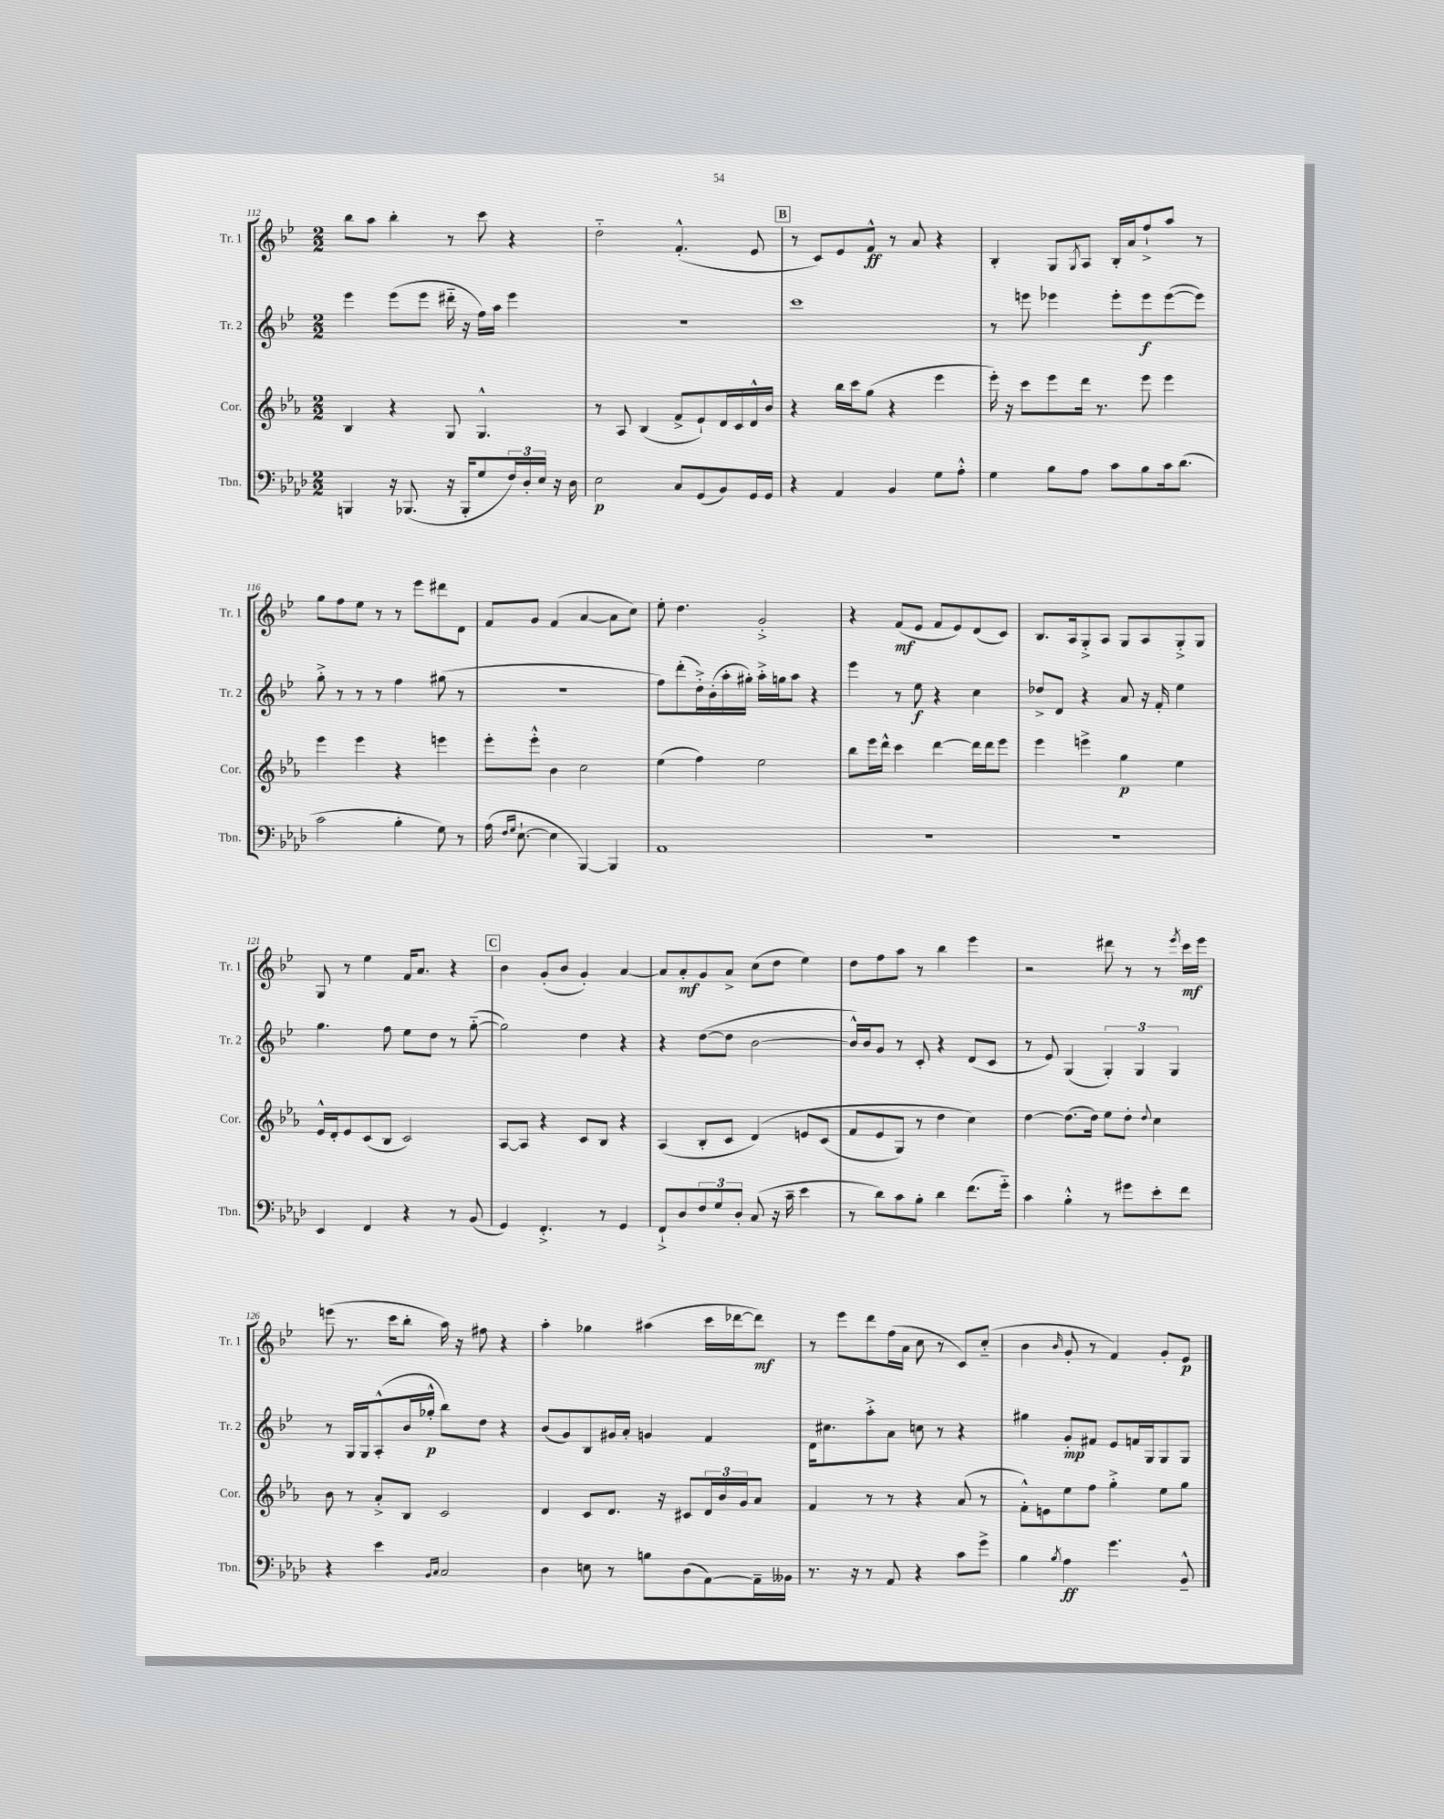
<<
\new StaffGroup <<
\new Staff = "s0" \with { instrumentName = "Tr. 1" shortInstrumentName = "Tr. 1" } {
    \clef treble \key bes \major \numericTimeSignature \time 2/2
    bes''8 a''8 bes''4-. r8 c'''8 r4 |
    d''2-_ f'4.-.-^( ees'8 |
    \mark \markup { \box "B" } r8 c'8) ees'8 f'8-^\ff r8 a'8 r4 |
    bes4-. g8 \acciaccatura { g8 } a8 bes16-. a'16 f''8-!-> a''8 r8 |
    g''8 f''8 ees''8 r8 r8 ees'''8 dis'''8 d'8 |
    f'8 g'8 f'4( a'4~ a'8 c''8) |
    ees''8-. d''4. g'2-.-> |
    r4 f'8\mf( ees'8 f'8 ees'8) d'8( c'8) |
    bes8. a16 g8-.-> a8 g8 a8 g8-.-> g8 |
    g8 r8 ees''4 f'16 a'8. r4 |
    \mark \markup { \box "C" } bes'4 g'8-.( bes'8 g'4-.) a'4~ |
    a'8 a'8-.\mf g'8 a'8-> c''8( d''8 ees''4) |
    d''8 f''8 a''8 r8 bes''4 ees'''4 |
    r2 dis'''8 r8 r8 \acciaccatura { ees'''8 } c'''16\mf ees'''16 |
    e'''8( r8. c'''16 bes''8-. a''16) r16 fis''8 r4 |
    a''4-. ges''4 ais''4( c'''16 des'''16~ des'''8\mf) |
    r8 ees'''8 d'''8 f''16( a'16 c''8 r8 c'8) c''8-_( |
    bes'4 \grace { bes'16 } g'8-. r8 f'4) g'8-. ees'8\p \bar "|." |
}
\new Staff = "s1" \with { instrumentName = "Tr. 2" shortInstrumentName = "Tr. 2" } {
    \clef treble \key bes \major \numericTimeSignature \time 2/2
    ees'''4 ees'''8( ees'''8 dis'''16-_ r16 f''16) a''16 ees'''4 |
    r1 |
    \mark \markup { \box "B" } c'''1 |
    r8 e'''8 ees'''4 ees'''8-. ees'''8\f ees'''8~( ees'''8) |
    g''8-.-> r8 r8 r8 f''4 gis''8( r8 |
    R1 |
    f''8) d'''8-.( d''16-.->) bes'16-.( a''16-. gis''16-.) a''16-.-> g''16 a''8 r4 |
    ees'''4 r8 ees''8\f r4 c''4 |
    des''8-> d'8 r4 a'8 r16 f'16-. ees''4 |
    g''4. f''8 ees''8 d''8 r8 g''8~-_( |
    \mark \markup { \box "C" } g''2) d''4 r4 |
    r4 d''8~( d''8 bes'2~ |
    bes'16-^) bes'16 g'8 r8 c'8-. r4 d'8( c'8 |
    r8 ees'8) g4( \tuplet 3/2 { g4-.) g4 g4 } |
    r8 g16 g16 a8-.-^( bes'16 ges''16-.-^\p bes''8) d''8 r4 |
    bes'8( g'8) bes8 gis'16 a'16-. g'4 f'4 |
    d'16 cis''8. a''8-.-> a'8 c''8 r8 r4 |
    gis''4 g'8-.\mp fis'8 ees'8 f'16 g16 g8 g8 \bar "|." |
}
\new Staff = "s2" \with { instrumentName = "Cor." shortInstrumentName = "Cor." } {
    \clef treble \key ees \major \numericTimeSignature \time 2/2
    bes4 r4 g8 g4.-^ |
    r8 aes8 bes4( f'8-> ees'8-!) d'16 c'16 d'16-^ bes'16 |
    \mark \markup { \box "B" } r4 bes''16 c'''16 g''8( r4 ees'''4 |
    ees'''16-.) r16 c'''8 ees'''8 d'''16 r8. ees'''8 ees'''4 |
    ees'''4 ees'''4 r4 e'''4 |
    ees'''8-. ees'''8-.-^ bes'4 c''2 |
    ees''4( f''4) ees''2 |
    bes''8 ees'''16 d'''16-^ c'''4 d'''4~ d'''16 d'''16 ees'''8 |
    ees'''4 e'''4-> g''4\p ees''4 |
    ees'16-^ d'16-. ees'8 c'8( bes8 c'2) |
    \mark \markup { \box "C" } aes8~ aes8 r4 c'8 bes8 r4 |
    aes4( bes8-. c'8 d'4)\( e'8 c'8( |
    f'8 ees'8 g8) r8 d''4 c''4\) |
    d''4~ d''8.( d''16) ees''8 d''8-. \appoggiatura { d''8 } c''4 |
    bes'8 r8 aes'8-.-> bes8 c'2 |
    d'4 c'8 d'8. r16 cis'8 \tuplet 3/2 { d'16 bes'16 g'16 } aes'8 |
    f'4 r8 r8 r4 aes'8( r8 |
    f'8-.-^) e'8 ees''8 f''8 g''4-.-> ees''8 g''8 \bar "|." |
}
\new Staff = "s3" \with { instrumentName = "Tbn." shortInstrumentName = "Tbn." } {
    \clef bass \key aes \major \numericTimeSignature \time 2/2
    b,,4 r16 bes,,8.( r16 bes,,16-. g8 \tuplet 3/2 { f16) des16-. ees16 } r16 des16 |
    ees2\p c8 g,8( bes,8) g,16 g,16 |
    \mark \markup { \box "B" } r4 aes,4 bes,4 g8 aes8-.-^ |
    g4 bes8 aes8 c'8 bes8 c'16 des'8.( |
    c'2 bes4-. g8) r8 |
    aes16( \grace { f16 g16 } ees8.~-! ees4 bes,,4~) bes,,4 |
    aes,1 |
    R1 |
    R1 |
    ees,4 f,4 r4 r8 bes,8( |
    \mark \markup { \box "C" } g,4) f,4.-.-> r8 g,4 |
    f,8-!-> des8 \tuplet 3/2 { f8 g8 des8-. } c8( r16 c'16-- ees'4 |
    r8 des'8) c'8 bes8-. des'4 f'8.( g'16-_) |
    c'4 bes4-.-^ r8 gis'8 ees'8-. f'8 |
    r4 ees'4 \grace { bes,16 c16 } c2 |
    des4 e8 r8 b8 des8( aes,8~) aes,16-- beses,16 |
    r8. r16 r8 aes,8 r4 c'8 g'8-> |
    bes4 \acciaccatura { bes8 } aes4\ff g'4. bes,8---^ \bar "|." |
}
>>
>>
\layout { \context { \Score currentBarNumber = #112 } }
